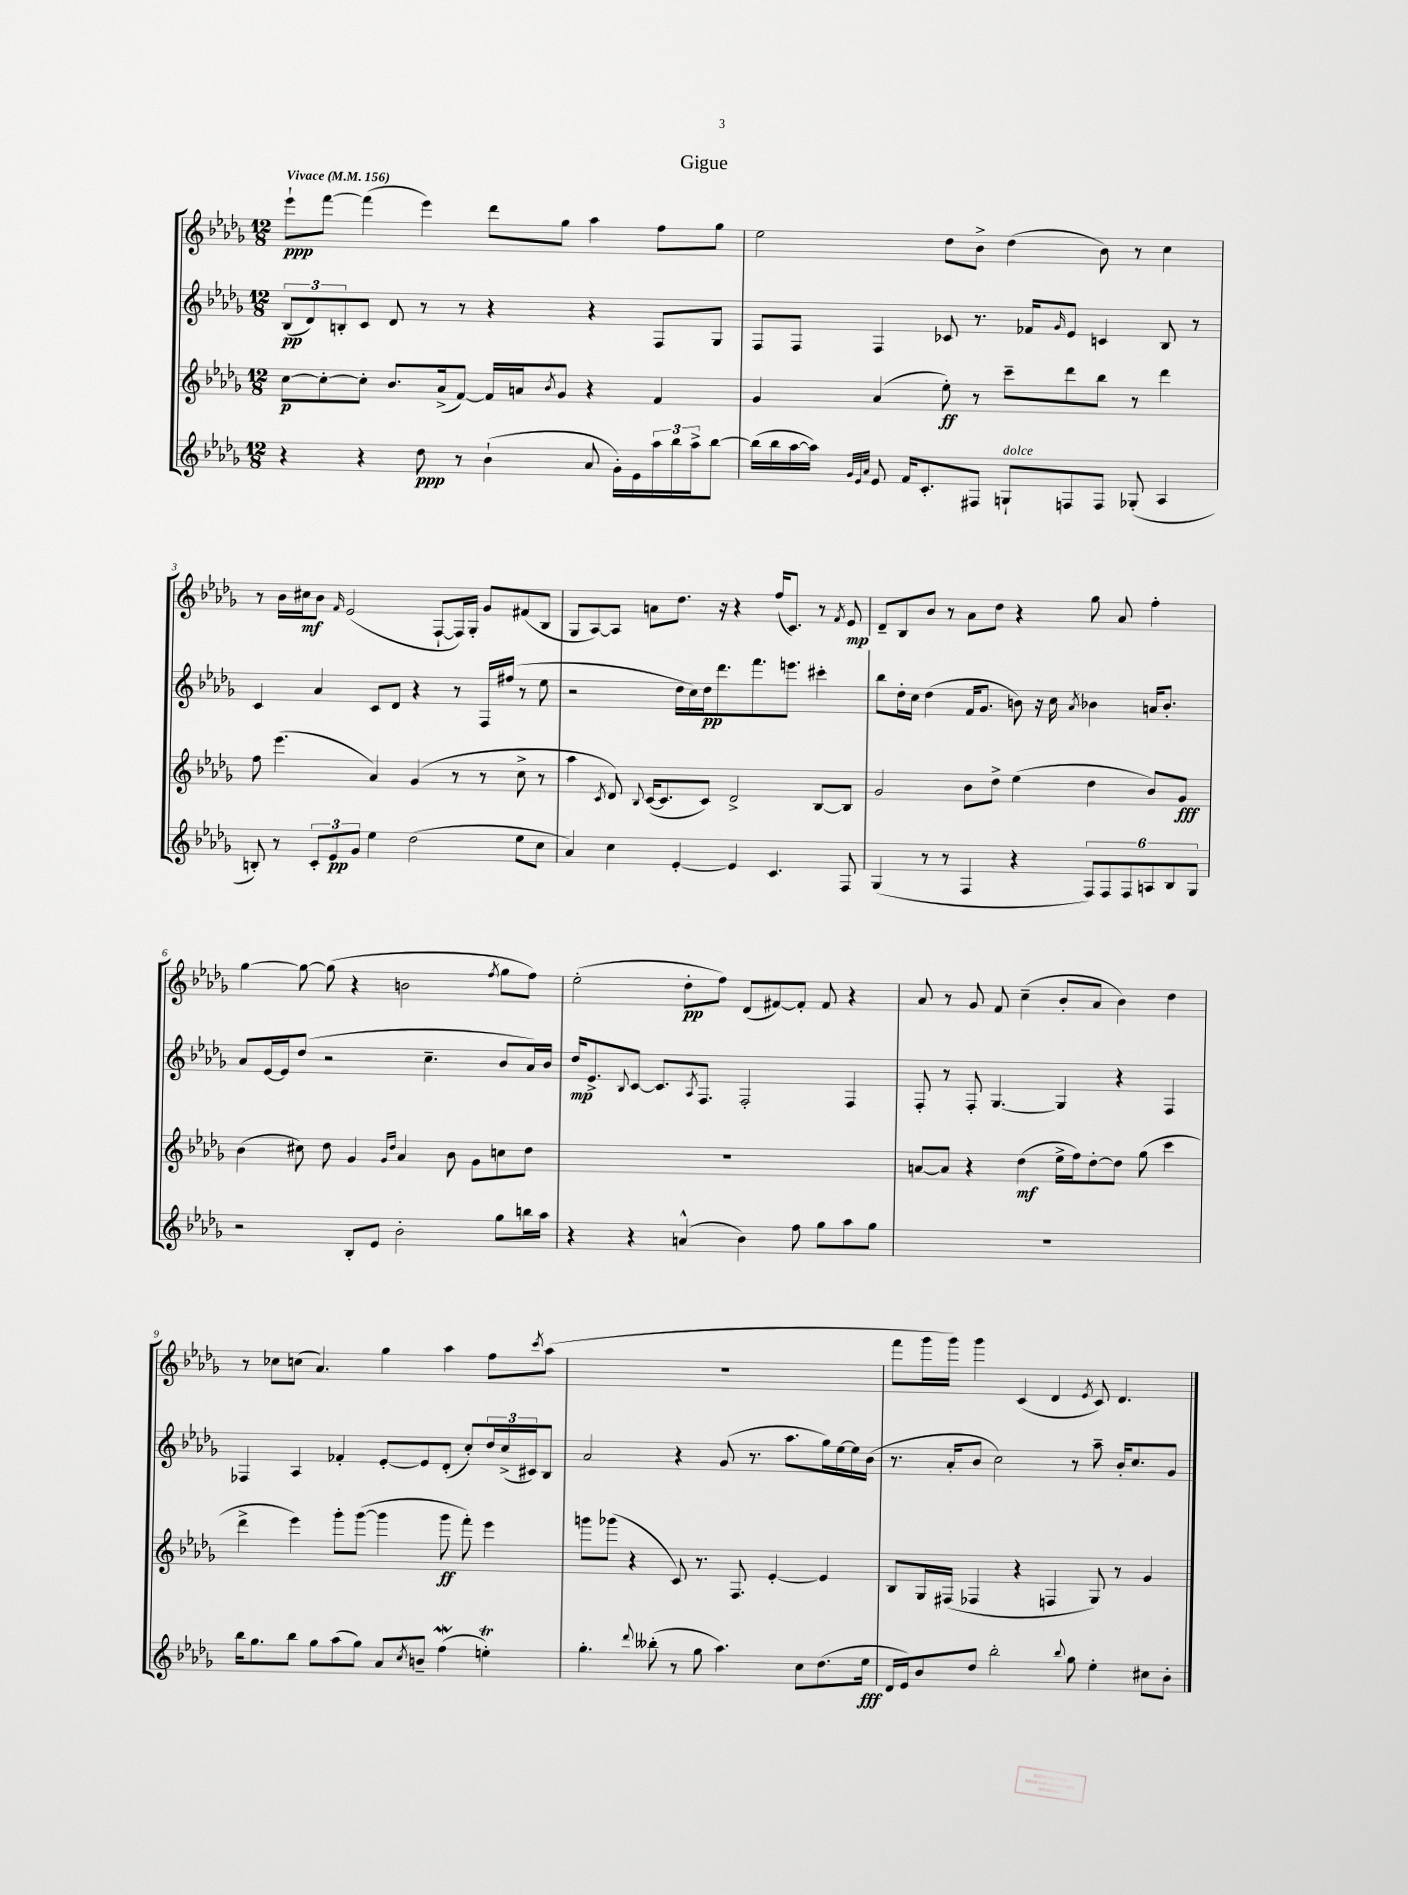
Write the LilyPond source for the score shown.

\header { title = "Gigue" }
<<
\new StaffGroup <<
\new Staff = "s0" {
    \clef treble \key des \major \numericTimeSignature \time 12/8 \tempo "Vivace" 4 = 156
    ees'''8-!\ppp f'''8~ f'''4( ees'''4) des'''8 ges''8 aes''4 f''8 ges''8 |
    ees''2 des''8 bes'8-> des''4( bes'8) r8 c''4 |
    r8 bes'16 cis''16\mf bes'8 \grace { f'16 } ees'2( f8~-! f16) ges16-. ges'8 fis'8( bes8 |
    ges8 aes8~) aes8 a'8 des''8. r16 r4 f''16( c'8.) r8 \acciaccatura { f'8 } ees'8\mp |
    des'8-- bes8 bes'8 r8 aes'8 des''8 r4 ges''8 aes'8 f''4-. |
    ges''4~ ges''8~ ges''8( r4 b'2 \acciaccatura { f''8 } ges''8 f''8) |
    ees''2-.( des''8-.\pp f''8) des'8( fis'8~) fis'8-. fis'8 r4 |
    aes'8 r8 ges'8 f'8 c''4--( bes'8-. aes'8 bes'4) des''4 |
    r8 ces''8 c''8( aes'4.) ges''4 aes''4 f''8 \acciaccatura { c'''8 } aes''8( |
    R1. |
    f'''8 ges'''16 ges'''16) ges'''4 c'4( des'4 \acciaccatura { ees'8 } c'8) des'4. \bar "|." |
}
\new Staff = "s1" {
    \clef treble \key des \major \numericTimeSignature \time 12/8
    \tuplet 3/2 { bes8\pp( des'8) b8-. } c'8 des'8 r8 r8 r4 r4 f8 ges8 |
    f8 f8 f4 ces'8 r8. fes'16 \grace { ges'16 } ees'8 c'4 bes8 r8 |
    c'4 aes'4 c'8 des'8 r4 r8 f16 fis''16( r8 ees''8 |
    r2 des''16 c''16) des''16\pp des'''8. f'''8. e'''8. cis'''4-. |
    bes''8 des''16-. c''16 des''4( f'16 ges'8. b'8) r16 c''16 \acciaccatura { aes'8 } bes'4 a'16 bes'8.-. |
    aes'8 ees'16~ ees'16 des''8( r2 c''4.-- bes'8 aes'16) bes'16 |
    des''16\mp ees'8.-> \appoggiatura { bes8 } c'8~ c'8. \acciaccatura { aes8 } f8. f2-. f4 |
    f8-. r8 f8-. ges4.~ ges4 r4 f4 |
    fes4 aes4 fes'4-. ees'8~-. ees'8 des'8-.( c''8-.) \tuplet 3/2 { des''16 c''16->( cis'16) } bes8 |
    aes'2 r4 ges'8( r8. aes''8. ges''16) ees''16~ ees''16 bes'16( |
    r8. aes'16-. bes'8 c''2) r8 aes''8-- bes'16-. c''8. ges'8 \bar "|." |
}
\new Staff = "s2" {
    \clef treble \key des \major \numericTimeSignature \time 12/8
    c''8~\p c''8~-. c''8-. bes'8. aes'16->( f'8~) f'16 a'16 \acciaccatura { bes'8 } ges'8 r4 f'4 |
    ges'4 aes'4( ees''8-.\ff) r8 c'''8-- des'''8 bes''8 r8 des'''4 |
    f''8 ees'''4.( aes'4) ges'4( r8 r8 c''8-> r8 |
    aes''4 \acciaccatura { c'8 } des'8) \appoggiatura { bes8 } c'16~( c'8. c'8) des'2-> bes8~ bes8 |
    ges'2 bes'8 des''8-> ees''4( des''4 bes'8) ges'8\fff |
    bes'4( cis''8) des''8 ges'4 \grace { ges'16 des''16 } aes'4 bes'8 ges'8 c''8 des''8 |
    R1. |
    a'8~ a'8 r4 des''4\mf( ees''16-> f''16) des''8~-. des''8 ges''8( c'''4 |
    des'''4-> ees'''4) ges'''8-. ges'''8~( ges'''4 ges'''8\ff f'''8-.) ees'''4 |
    g'''8 ges'''8( r4 c'8) r8. f8. ees'4~-. ees'4 |
    bes8 ges16 fis16( fes4 r4 f4 ges8) r8 ges'4 \bar "|." |
}
\new Staff = "s3" {
    \clef treble \key des \major \numericTimeSignature \time 12/8
    r4 r4 des''8\ppp r8 bes'4-!( aes'8 ges'16-.) ees'16 \tuplet 3/2 { aes''16 bes''16 aes''16-> } bes''8~ |
    bes''16( bes''16 aes''16~ aes''16) \grace { ges'32 ees'32 aes'32 } ees'8 f'16 c'8.-. fis8 g8-!^\markup { \italic "dolce" } f8 f8 ges8-.( aes4 |
    b8-.) r8 \tuplet 3/2 { c'8-. ees'8\pp ges'8 } ees''4 des''2( ees''8 c''8 |
    aes'4) c''4 ees'4~-. ees'4 c'4. f8 |
    ges4( r8 r8 f4 r4 \tuplet 6/4 { f8) f8 f8 a8 bes8 ges8 } |
    r2 bes8-. ees'8 bes'2-. ges''8 b''16 aes''16 |
    r4 r4 a'4-^( bes'4) f''8 ges''8 aes''8 ges''8 |
    R1. |
    bes''16 ges''8. bes''8 ges''8 aes''8( ges''8) aes'8 \acciaccatura { c''8 } b'8-- f''4\mordent( e''4-.\trill) |
    ges''4.-. \appoggiatura { des'''8 } beses''8-.( r8 ges''8 aes''4.) c''8 des''8.( ees''16\fff |
    des'16 ees'16) bes'8 des''8 bes''2-. \appoggiatura { bes''8 } ges''8 ees''4-. cis''8 bes'8-. \bar "|." |
}
>>
>>
